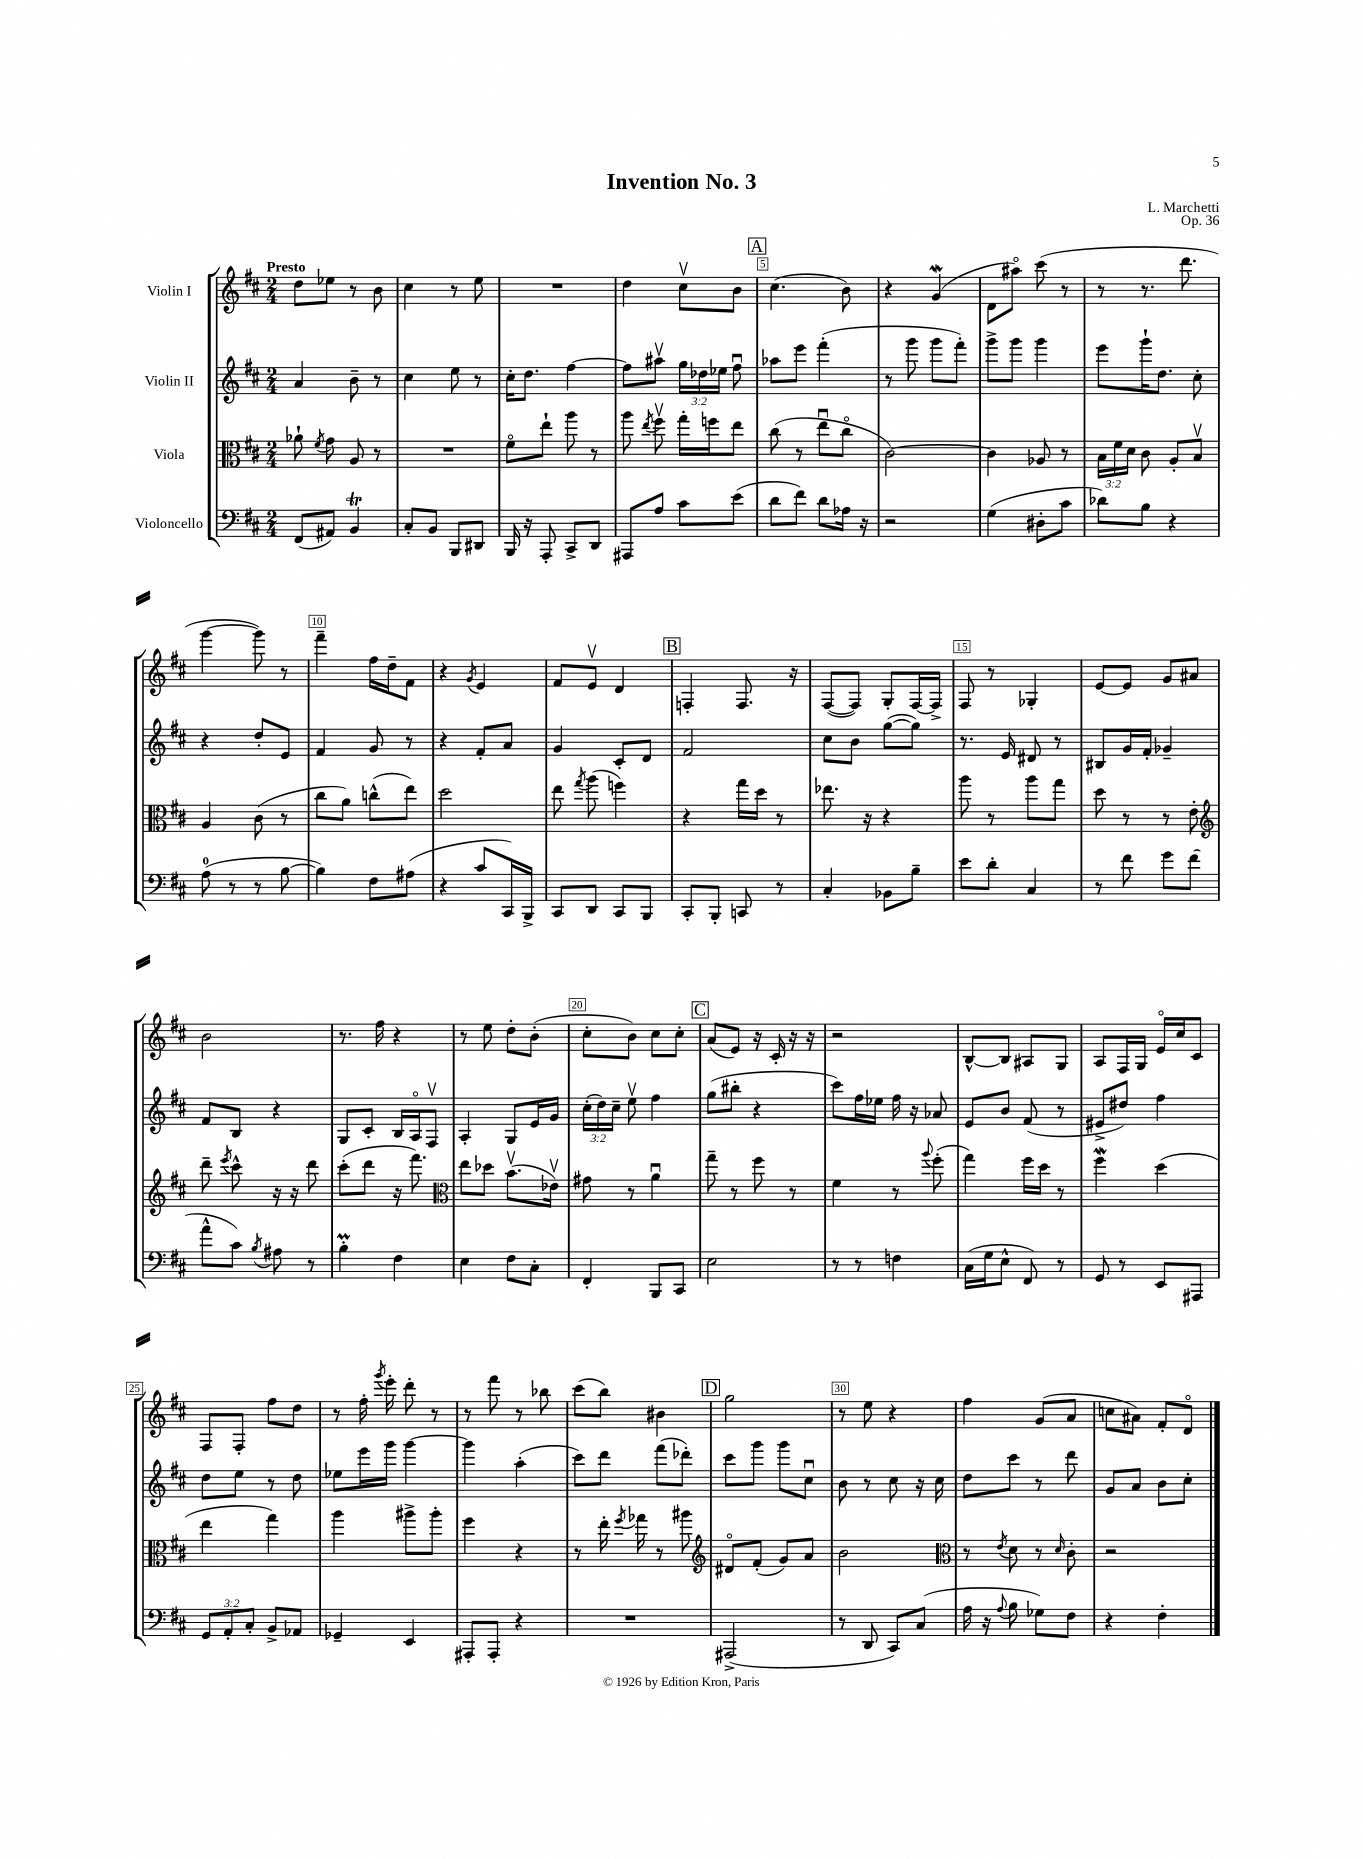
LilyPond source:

\header { title = "Invention No. 3" composer = "L. Marchetti" opus = "Op. 36" }
<<
\new StaffGroup <<
\new Staff = "s0" \with { instrumentName = "Violin I" } {
    \clef treble \key d \major \numericTimeSignature \time 2/4 \tempo "Presto"
    \autoBeamOff d''8[ ees''8] r8 b'8 |
    cis''4 r8 e''8 |
    R2 |
    d''4 cis''8[\upbow b'8] |
    \mark \markup { \box "A" } cis''4.( b'8) |
    r4 g'4\mordent( |
    d'8[ ais''8]\flageolet) cis'''8( r8 |
    r8 r8. d'''8. |
    g'''4~ g'''8) r8 |
    fis'''4-- fis''16[ d''16-- fis'8] |
    r4 \acciaccatura { g'8 } e'4 |
    fis'8[ e'8]\upbow d'4 |
    \mark \markup { \box "B" } f4-. f8. r16 |
    fis8[~( fis8]) g8[-. fis16~ fis16]-> |
    fis8 r8 ges4-. |
    e'8[~ e'8] g'8[ ais'8] |
    b'2 |
    r8. fis''16 r4 |
    r8 e''8 d''8[-. b'8]-.( |
    cis''8[-. b'8]) cis''8[ cis''8]-. |
    \mark \markup { \box "C" } a'8[( e'8]) r16 cis'16-. r16 r16 |
    r2 |
    b8[~-^ b8] ais8[ g8] |
    a8[ fis16 g16] e'16[\flageolet cis''16 cis'8] |
    fis8[ fis8]-. fis''8[ d''8] |
    r8 fis''16-. \acciaccatura { g'''8 } e'''16-. d'''8-. r8 |
    r8 fis'''8 r8 bes''8 |
    cis'''8[( b''8]) bis'4 |
    \mark \markup { \box "D" } g''2 |
    r8 e''8 r4 |
    fis''4 g'8[( a'8] |
    c''8[ ais'8]) fis'8[-. d'8]\flageolet \bar "|." |
}
\new Staff = "s1" \with { instrumentName = "Violin II" } {
    \clef treble \key d \major \numericTimeSignature \time 2/4 \override Staff.TupletNumber.text = #tuplet-number::calc-fraction-text
    \autoBeamOff a'4 b'8-- r8 |
    cis''4 e''8 r8 |
    cis''16[-. d''8.] fis''4~ |
    fis''8[ ais''8]\upbow \tuplet 3/2 { g''16[ des''16 ees''16] } fis''8\downbow |
    \mark \markup { \box "A" } aes''8[ e'''8] fis'''4-.( |
    r8 g'''8 g'''8[ fis'''8]-.) |
    g'''8[-> g'''8] g'''4 |
    e'''8[ g'''16-! d''8.] cis''8-. |
    r4 d''8[-. e'8] |
    fis'4 g'8 r8 |
    r4 fis'8[-. a'8] |
    g'4 cis'8[-. d'8] |
    \mark \markup { \box "B" } fis'2 |
    cis''8[ b'8] g''8[~( g''8]) |
    r8. e'16 dis'8 r8 |
    bis8[ g'16 fis'16]-. ges'4-- |
    fis'8[ b8] r4 |
    g8[ cis'8]-. b16[ a16\flageolet fis8]\upbow |
    a4-. g8[ e'16 g'16] |
    \tuplet 3/2 { cis''16[-.( d''16) cis''16]-- } e''8\upbow fis''4 |
    \mark \markup { \box "C" } g''8[( bis''8]-. r4 |
    cis'''8[) fis''16 ees''16] fis''16 r16 aes'8 |
    e'8[ b'8] fis'8( r8 |
    eis'8[-> dis''8]) fis''4 |
    d''8[ e''8] r8 d''8 |
    ees''8[ e'''16 g'''16] g'''4~ |
    g'''4 a''4-.( |
    cis'''8[) d'''8] fis'''8[( des'''8]-.) |
    \mark \markup { \box "D" } cis'''8[ g'''8] g'''8[ cis''8]\downbow |
    b'8 r8 cis''8 r16 cis''16 |
    d''8[ cis'''8] r8 d'''8 |
    g'8[ a'8] b'8[ cis''8]-. \bar "|." |
}
\new Staff = "s2" \with { instrumentName = "Viola" } {
    \clef alto \key d \major \numericTimeSignature \time 2/4 \override Staff.TupletNumber.text = #tuplet-number::calc-fraction-text
    \autoBeamOff aes'8-! \acciaccatura { fis'8 } g'8 a8 r8 |
    R2 |
    fis'8[\flageolet e''8]-! a''8 r8 |
    a''8 \acciaccatura { e''8 } fis''8\upbow g''16[-. f''16 e''8] |
    \mark \markup { \box "A" } cis''8( r8 e''8[\downbow cis''8]\flageolet |
    cis'2~) |
    cis'4 aes8 r8 |
    \tuplet 3/2 { b16[ fis'16 d'16] } cis'8 a8[-. b8]\upbow |
    a4 cis'8( r8 |
    cis''8[ a'8]) c''8[-^( e''8]) |
    d''2 |
    e''8 \acciaccatura { g''8 } a''8( f''4) |
    \mark \markup { \box "B" } r4 g''16[ d''16] r8 |
    ees''8. r16 r4 |
    a''8 r8 a''8[ g''8] |
    d''8 r8 r8 e'8-. |
    \clef treble d'''8-- \acciaccatura { e'''8 } cis'''8-^ r16 r16 d'''8 |
    cis'''8[-.( d'''8] r16 fis'''8.) |
    \clef alto e''8[ des''8] b'8.[\upbow( ees'16]\upbow) |
    gis'8 r8 a'4\downbow |
    \mark \markup { \box "C" } g''8-- r8 fis''8 r8 |
    fis'4 r8 \appoggiatura { a''8 } fis''8-.( |
    g''4) fis''16[ d''16] r8 |
    fis''4\mordent d''4( |
    e''4 g''4) |
    a''4 ais''8[-> ais''8]-. |
    fis''4 r4 |
    r8 e''16-. \acciaccatura { fis''8 } ges''16 r8 ais''8 |
    \mark \markup { \box "D" } \clef treble dis'8[\flageolet fis'8]-.( g'8[) a'8] |
    b'2 |
    \clef alto r8 \acciaccatura { e'8 } d'8 r8 \grace { d'16 } cis'8-. |
    r2 \bar "|." |
}
\new Staff = "s3" \with { instrumentName = "Violoncello" } {
    \clef bass \key d \major \numericTimeSignature \time 2/4 \override Staff.TupletNumber.text = #tuplet-number::calc-fraction-text
    \autoBeamOff fis,8[( ais,8]) b,4\trill |
    cis8[-. b,8] b,,8[ dis,8] |
    b,,16 r16 a,,8-. cis,8[-> d,8] |
    ais,,8[ a8] cis'8[ e'8]( |
    \mark \markup { \box "A" } d'8[ fis'8]) d'8[ aes16] r16 |
    r2 |
    g4( dis8[-. cis'8] |
    des'8[) b8] r4 |
    a8-0( r8 r8 b8~ |
    b4) fis8[ ais8]( |
    r4 cis'8[ cis,16) b,,16]-> |
    cis,8[ d,8] cis,8[ b,,8] |
    \mark \markup { \box "B" } cis,8[-. b,,8]-. c,8 r8 |
    cis4-. bes,8[ b8]-- |
    e'8[ d'8]-. cis4 |
    r8 fis'8 g'8[ fis'8]( |
    a'8[-^ cis'8]) \acciaccatura { b8 } ais8 r8 |
    b4-.\prall fis4 |
    e4 fis8[ cis8]-. |
    fis,4-. b,,8[ cis,8] |
    \mark \markup { \box "C" } e2 |
    r8 r8 f4 |
    cis16[( g16 e8]-^ fis,8) r8 |
    g,8 r8 e,8[ ais,,8] |
    \tuplet 3/2 { g,8[ a,8-. cis8]-. } b,8[-> aes,8] |
    ges,4-- e,4 |
    ais,,8[-. ais,,8]-. r4 |
    R2 |
    \mark \markup { \box "D" } ais,,2->( |
    r8 d,8 cis,8[) cis8]( |
    a16 r16 \appoggiatura { a8 } b8 ges8[) fis8] |
    r4 fis4-. \bar "|." |
}
>>
>>
\layout { \context { \Score \override BarNumber.break-visibility = ##(#f #t #t) barNumberVisibility = #(every-nth-bar-number-visible 5) \override BarNumber.stencil = #(make-stencil-boxer 0.1 0.3 ly:text-interface::print) } }
